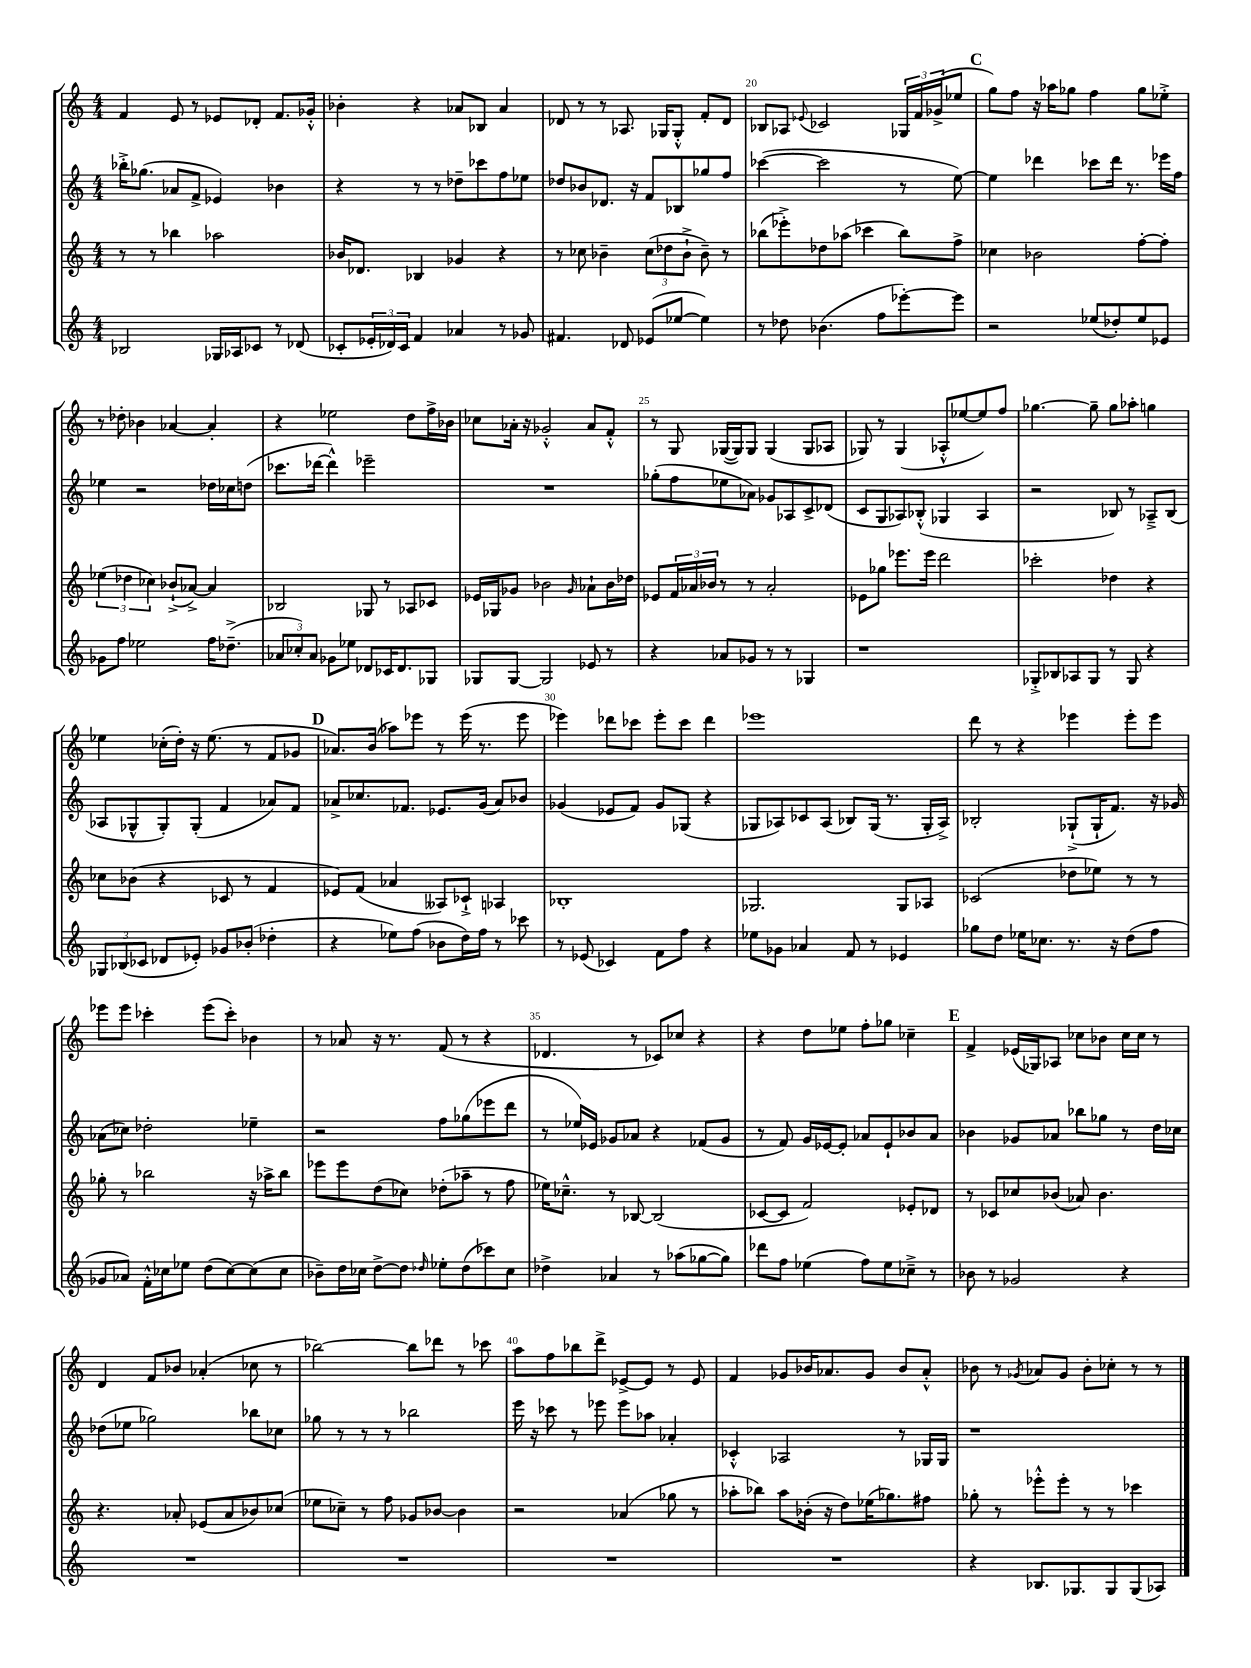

**kern	**kern	**kern	**kern
*part4	*part3	*part2	*part1
*staff4	*staff3	*staff2	*staff1
*clefG2	*clefG2	*clefG2	*clefG2
*k[]	*k[]	*k[]	*k[]
*M4/4	*M4/4	*M4/4	*M4/4
=17	=17	=17	=17
2B-X/	8r	16bb-X'^\KL	4f/
.	.	(8.gg-X\J	.
.	8r	.	.
.	4bb-X\	8a-X/L	8e/
.	.	8f^/J	8r
16G-X/LL	2aa-X\	4e-X/)	8e-X/L
16A-X/J	.	.	.
8c-X/J	.	.	8d-X'/J
8r	.	4b-X\	8.f/L
(8d-X/	.	.	.
.	.	.	16g-X'^^/Jk
=18	=18	=18	=18
8c-X'/L	16b-X/KL	4r	4b-X'\
.	8.d-X/J	.	.
24e-X'/L	.	.	.
24d-X/)	.	.	.
24c-/JJ	.	.	.
4f/	4B-X/	8r	4r
.	.	8r	.
4a-X/	4g-X/	8dd-X~\L	8a-X/L
.	.	8ccc-X\	8B-X/J
8r	4r	8ff\	4a-/
8g-X/	.	8ee-X\J	.
=19	=19	=19	=19
4.f#X/	8r	8dd-X/L	8d-X/
.	8cc-X\	8b-X/	8r
.	4b-X~\	8.d-X/J	8r
8d-X/	.	.	8.A-X/
.	.	16r	.
(8e-X/L	(12cc-\L	8f/L	.
.	.	.	16G-X/KL
.	12dd-X\	.	.
[8ee-X/J	.	8B-X/	8G-'^^/J
.	12b-`^\J	.	.
4ee-\])	8b-~\)	8gg-X/	8f'/L
.	8r	8ff/J	8d-/J
=20	=20	=20	=20
8r	(8bb-X\L	([4ccc-X\	8B-X/L
8dd-X\	8eee-X'^\)	.	8A-X/J
.	.	.	8qqe-X/
(4.b-X\	8dd-X\	2ccc-\]	2c-X/
.	(8aa-X\J	.	.
.	4ccc-X\	.	.
8ff\L	.	.	.
[8eee-X'\)	8bb-\L)	8r	24G-X/LL
.	.	.	24f/
.	.	.	(24g-X^/J
8eee-\J]	8ff^\J	[8ee\)	8ee-X/J
!!LO:REH:place=s1:t=C
=21	=21	=21	=21
2r	4cc-X\	4ee\]	8gg\L)
.	.	.	8ff\J
.	2b-X\	4ddd-X\	16r
.	.	.	16aa-X\KL
.	.	.	8gg-X\J
(8ee-X/L	.	8ccc-X\L	4ff\
8dd-X'/)	.	16ddd-\Jk	.
.	.	8.r	.
8ee-/	[8ff'\L	.	8gg-\L
8e-X/J	8ff'\J]	16eee-X\LL	8ee-X'^\J
.	.	16ff\JJ	.
!!LO:LB:g=z
=22	=22	=22	=22
8g-X\L	(6ee-X\	4ee-X\	8r
8ff\J	.	.	8dd-X'\
.	6dd-X\	.	.
2ee-X\	.	2r	4b-X\
.	6cc-X\)	.	.
.	(8b-X`^/L	.	[4a-X/
.	[8a-X^/J)	.	.
16ff\KL	4a-/]	16dd-X\LL	4a-'/]
(8.dd-X~^\J	.	16cc-X\J	.
.	.	(8ddn\J	.
=23	=23	=23	=23
12a-X/L	2B-X/	8.ccc-X\L	4r
12cc-X'/)	.	.	.
12a-/J	.	.	.
.	.	[16ddd-X\Jk	.
8g-X\L	.	4ddd-^^\])	2ee-X\
8ee-X\J	.	.	.
8d-X/L	8G-X/	2eee-X~\	.
16c-X/K	8r	.	.
8.d-/	.	.	.
.	8A-X/L	.	8dd\L
8G-X/J	8c-X/J	.	16ff^\L
.	.	.	16b-X\JJ
=24	=24	=24	=24
8G-X/L	16e-X/LL	1r	8cc-X\L
.	16G-X/J	.	.
[8G-/J	8g-X/J	.	16a-X'\Jk
.	.	.	16r
2G-/]	2b-X\	.	2g-X'^^/
.	16qqg-/	.	.
8e-X/	8a-X`\L	.	8a-/L
8r	16b-\L	.	8f'^^/J
.	16dd-X\JJ	.	.
=25	=25	=25	=25
4r	8e-X/L	(8gg-X'\L	8r
.	24f/L	8ff\	8G/
.	24a-X/	.	.
.	24b-X/JJ	.	.
8a-X/L	8r	8ee-X\	([16G-X/LL
.	.	.	16G-/J])
8g-X/J	8r	8a-X\J)	8G-/J
8r	2a-'/	8g-X/L	(4G-/
8r	.	8A-X/	.
4G-X/	.	8c^/	8G-/L
.	.	(8d-X/J	8A-X/J
=26	=26	=26	=26
1r	8e-X\L	8c/L	8G-X/)
.	8gg-X\J	8G/	8r
.	8.eee-X\L	8A-X/)	(4G-/
.	.	(8B-X'^^/J	.
.	16eee-\Jk	.	.
.	2ddd\	4G-X/	8A-X'^^/L
.	.	.	[8ee-X/
.	.	4A-/	8ee-/])
.	.	.	8ff/J
=27	=27	=27	=27
8G-X'^/L	2ccc-X'\	2r	[4.gg-X\
8B-X/	.	.	.
8A-X/	.	.	.
8G-/J	.	.	8gg-~\]
8r	4dd-X\	8B-X/)	8gg-\L
8G-/	.	8r	8aa-X'\J
4r	4r	8A-X~^/L	4ggn\
.	.	(8B-/J	.
!!LO:LB:g=z
=28	=28	=28	=28
12G-X/L	8cc-X\L	8A-X/L	4ee-X\
(12B-X/	.	.	.
.	(8b-X\J	8G-X^^/	.
12c-X/J	.	.	.
8d-X/L	4r	8G-'/)	(16cc-X'\LL
.	.	.	16dd'\JJ)
8e-X'/J)	.	(8G-'/J	16r
.	.	.	(8.ee-\
8g-X/L	8c-X/	4f/	.
(8b-X'/J	8r	.	8r
4dd-X'\	4f/	8a-X/L)	8f/L
.	.	8f/J	8g-X/J
!!LO:REH:place=s1:t=D
=29	=29	=29	=29
4r	8e-X/L)	8a-X^/L	8.a-X/L)
.	(8f/J	8.cc-X/	.
.	.	.	(16b/Jk
8ee-X\L)	4a-X/	.	8aa-X\L)
.	.	8.f-X/J	.
(8ff\J	.	.	8eee-X\J
8b-X\L	8A--X/L)	8.e-X/L	8r
16dd\L)	8c-X`^/J	.	(16eee-\
16ff\JJ	.	(16g/Jk	8.r
8r	4A-X/	8a-/L)	.
8ccc-X\	.	8b-X/J	8eee-\
=30	=30	=30	=30
8r	1B-X'	(4g-X/	4eee-X\)
(8e-X/	.	.	.
4c-X/)	.	8e-X/L	8ddd-X\L
.	.	8f/J)	8ccc-X\J
8f\L	.	8g-/L	8eee-'\L
8ff\J	.	(8G-X/J	8ccc-\J
4r	.	4r	4ddd-\
=31	=31	=31	=31
8ee-X\L	2.G-X/	8G-X/L	1eee-X
8g-X\J	.	8A-X/)	.
4a-X/	.	8c-X/	.
.	.	(8A-/J	.
8f/	.	8B-X/L)	.
8r	.	(16G-/Jk	.
.	.	8.r	.
4e-X/	8G-/L	.	.
.	8A-X/J	16G-'/LL	.
.	.	16A-^/JJ)	.
=32	=32	=32	=32
8gg-X\L	(2c-X/	2B-X'/	8ddd\
8dd\J	.	.	8r
16ee-X\KL	.	.	4r
8.cc-X\J	.	.	.
8.r	8dd-X\L	(8G-X`^/L	4eee-X\
.	8ee-X\J)	16G-`/K	.
16r	.	8.f/J)	.
(8dd\L	8r	.	8eee-'\L
8ff\J	8r	16r	8eee-\J
.	.	16g-X/	.
!!LO:LB:g=z
=33	=33	=33	=33
8g-X/L	8gg-X'\	(8a-X\L	8eee-X\L
8a-X/J)	8r	8cc-X\J)	8eee-\J
16f'^^\LL	2bb-X\	2dd-X'\	4ccc-X'\
16cc-X\J	.	.	.
8ee-X\J	.	.	.
(8dd\L	.	.	(8eee-\L
[8cc-\)	.	.	8ccc-'\J)
(8cc-\]	16r	4ee-X~\	4b-X\
.	16aa-X^\KL	.	.
8cc-\J	8bb-\J	.	.
=34	=34	=34	=34
8b-X~\L)	8eee-X\L	2r	8r
16dd\L	8eee-\	.	8a-X/
16cc-X\JJ	.	.	.
[8dd^\L	(8dd\	.	16r
.	.	.	8.r
8dd\J]	8cc-X\J)	.	.
16qqdd-X/	.	.	.
8ee-X'\L	(8dd-X'\L	8ff\L	(8f/
(8dd-\	8aa-X~\J	(8gg-X\	8r
8ccc-X\)	8r	8eee-X\	4r
8cc-\J	8ff\	8ddd\J	.
=35	=35	=35	=35
4dd-X^\	16ee-X\KL)	8r	4.d-X/
.	8.cc-X~^^\J	.	.
.	.	16ee-X/LL)	.
.	.	16e-X/JJ	.
4a-X/	8r	8g-X/L	.
.	[8B-X/	8a-X/J	8r
8r	(2B-/]	4r	8c-X/L)
(8aa-X\L	.	.	8cc-X/J
[8gg-X\	.	(8f-X/L	4r
8gg-\J])	.	8g-/J	.
=36	=36	=36	=36
8ddd-X\L	[8c-X/L	8r	4r
8ff\J	8c-/J]	8f/)	.
(4ee-X\	2f/)	16g/LL	8dd\L
.	.	[16e-X/J	.
.	.	8e-'/J]	8ee-X\J
8ff\L)	.	8a-X/L	8ff'\L
8ee-\	.	8e-`/	8gg-X\J
8cc-X~^\J	8e-X'/L	8b-X/	4cc-X~\
8r	8d-X/J	8a-/J	.
!!LO:REH:place=s1:t=E
=37	=37	=37	=37
8b-X\	8r	4b-X\	4f^/
8r	8c-X/L	.	.
2g-X/	8cc-X/	8g-X/L	(16e-X/LL
.	.	.	16G-X/J)
.	(8b-X/J	8a-X/J	8A-X/J
.	8a-X/)	8bb-X\L	8cc-X\L
.	4.b-\	8gg-X\J	8b-X\J
4r	.	8r	16cc-\LL
.	.	.	16cc-\JJ
.	.	16dd\LL	8r
.	.	16cc-X\JJ	.
!!LO:LB:g=z
=38	=38	=38	=38
1r	4.r	(8dd-X\L	4d/
.	.	8ee-X\J	.
.	.	2gg-X\)	8f/L
.	8a-X'/	.	8b-X/J
.	(8e-X/L	.	(4a-X'/
.	8a-/	.	.
.	8b-X/)	8bb-X\L	8cc-X\
.	(8cc-X/J	8cc-X\J	8r
=39	=39	=39	=39
1r	8ee-X\L	8gg-X\	[2bb-X\)
.	8cc-X~\J)	8r	.
.	8r	8r	.
.	8ff\	8r	.
.	8g-X/L	2bb-X\	8bb-\L]
.	[8b-X/J	.	8ddd-X\J
.	4b-\]	.	8r
.	.	.	8ccc-X\
=40	=40	=40	=40
1r	2r	16eee\	8aa\L
.	.	16r	.
.	.	8ccc-X\	8ff\
.	.	8r	8bb-X\
.	.	8eee-X\	8ddd^\J
.	(4a-X/	8eee-\L	[8e-X^/L
.	.	8aa-X\J	8e-/J]
.	8gg-X\	4a-X'/	8r
.	8r	.	8e-/
=41	=41	=41	=41
1r	8aa-X'\L	4c-X'^^/	4f/
.	8bb-X\J)	.	.
.	8aa-\L	2A-X/	8g-X/L
.	(16b-X'\Jk	.	16b-X/K
.	16r	.	8.a-X/
.	8dd\L)	.	.
.	(16ee-X\K	.	8g-/J
.	8.gg-X\)	.	.
.	.	8r	8b-/L
.	8ff#X\J	16G-X/LL	8a-'^^/J
.	.	16G-/JJ	.
=42	=42	=42	=42
4r	8gg-X'\	1r	8b-X\
.	8r	.	8r
.	.	.	8qg-X/
8.B-X/L	8eee-X'^^\L	.	8a-X/L
.	8eee-'\J	.	8g-/J
8.G-X/	.	.	.
.	8r	.	8b-'\L
8G-/	8r	.	8cc-X'\J
(8G-/	4ccc-X\	.	8r
8A-X/J)	.	.	8r
==	==	==	==
*-	*-	*-	*-
